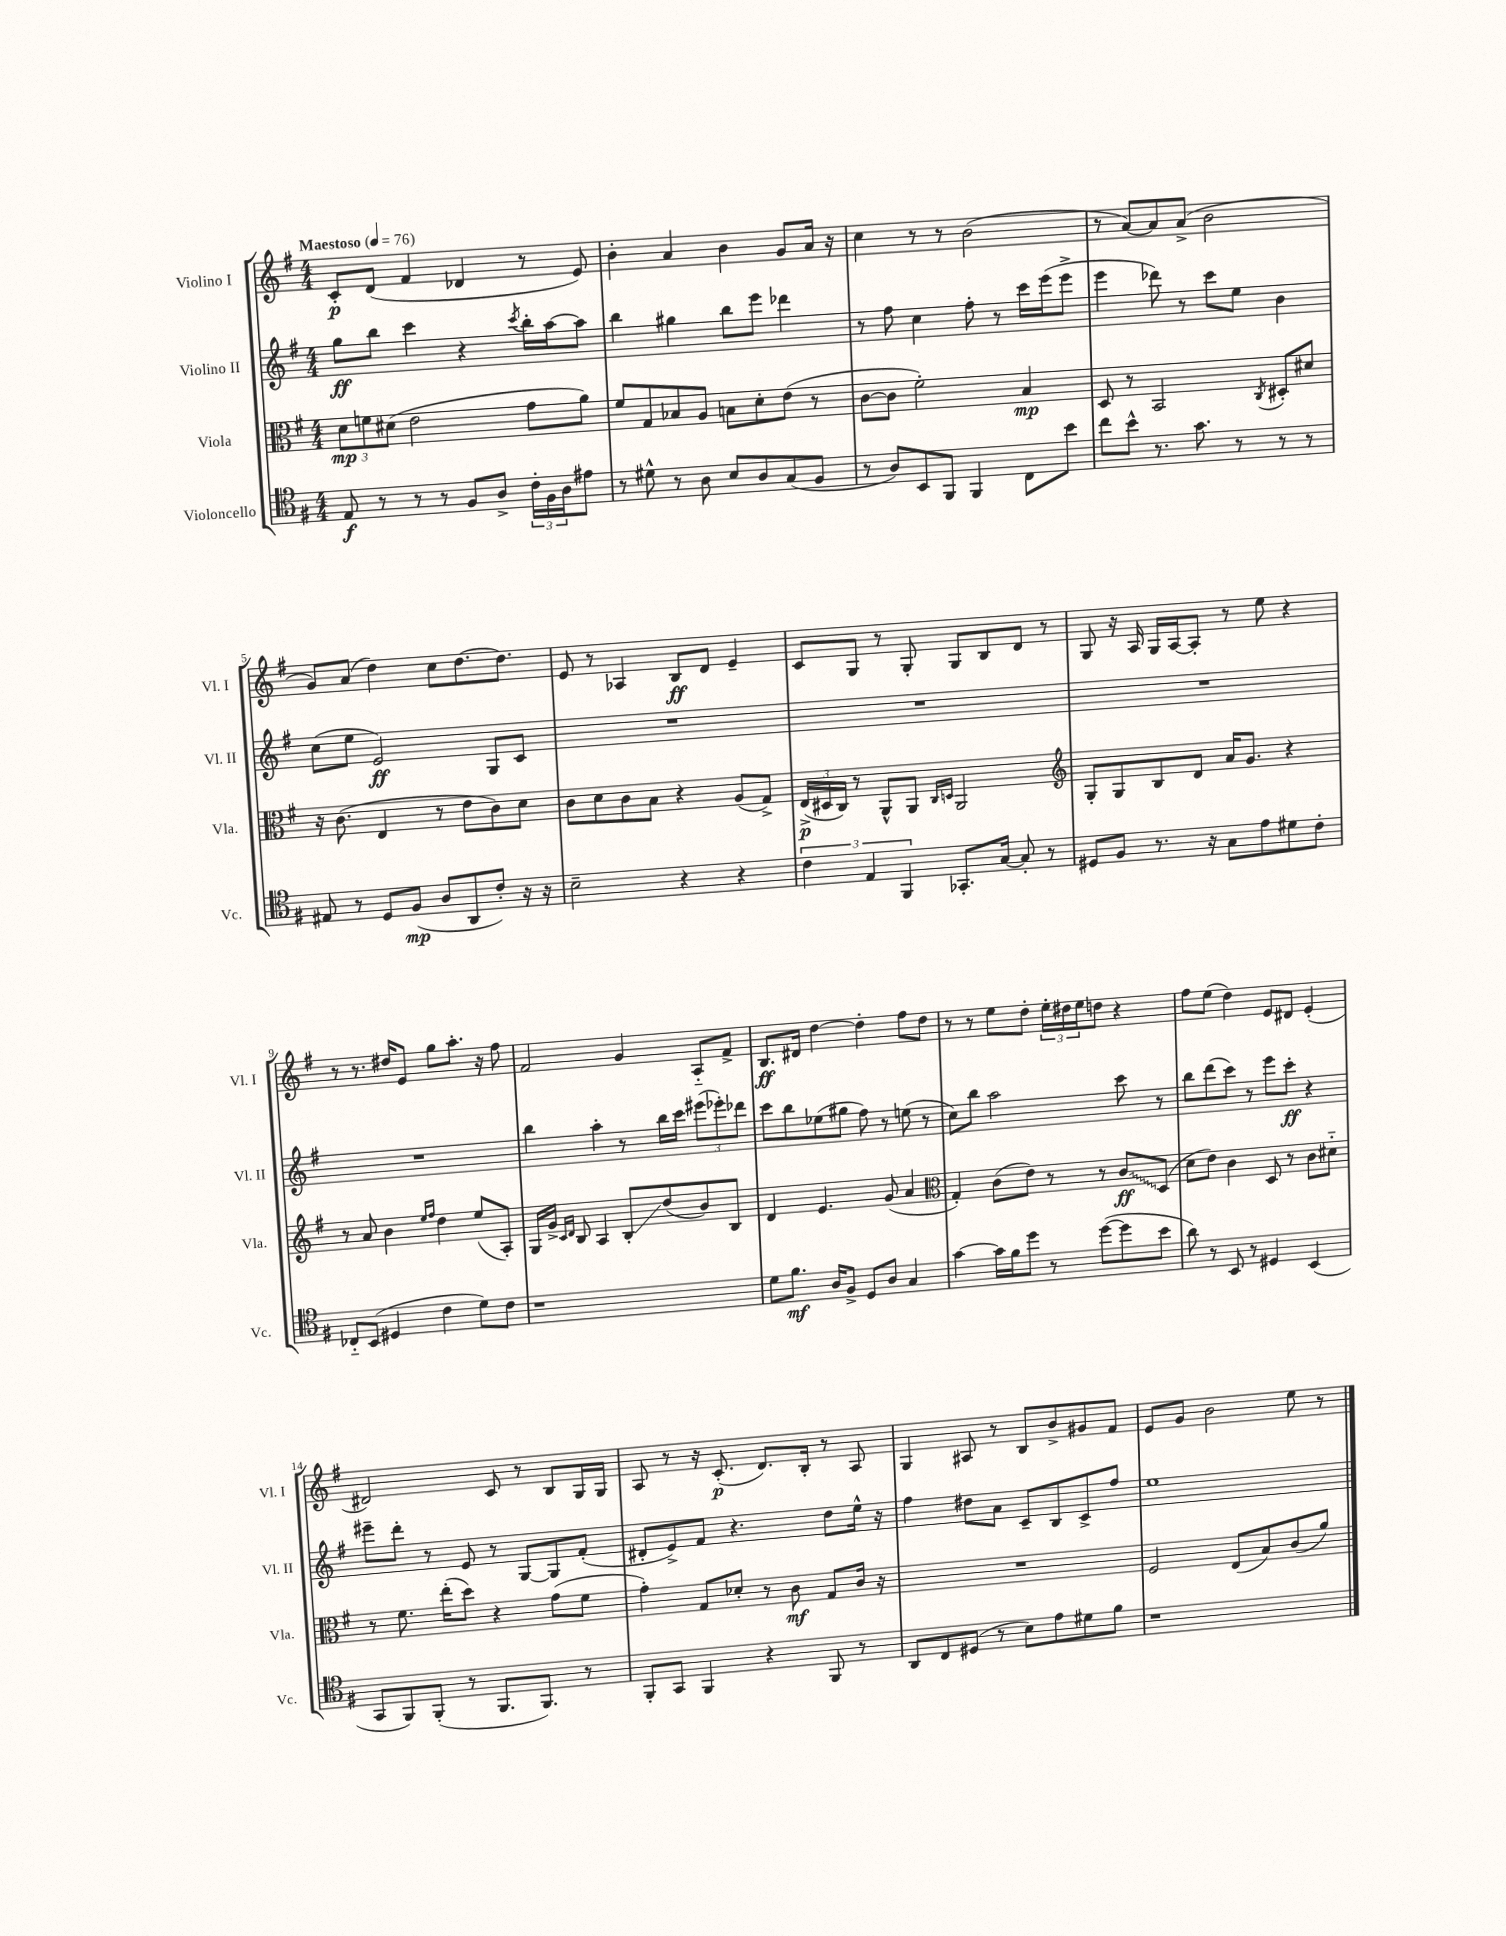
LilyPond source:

<<
\new StaffGroup <<
\new Staff = "s0" \with { instrumentName = "Violino I" shortInstrumentName = "Vl. I" } {
    \clef treble \key g \major \numericTimeSignature \time 4/4 \tempo "Maestoso" 4 = 76
    c'8-.\p d'8( fis'4 des'4 r8 e'8) |
    b'4-. a'4 b'4 g'8 a'16 r16 |
    c''4 r8 r8 b'2( |
    r8 a'8~) a'8 a'8->( b'2 |
    g'8) a'8( d''4) c''8 d''8.~ d''8. |
    e'8 r8 aes4 b8\ff d'8 e'4-- |
    c'8 g8 r8 g8-. g8 b8 d'8 r8 |
    g8 r16 a16 g16 a16~ a8-. r8 e''8 r4 |
    r8 r8. dis''16 e'8 g''8 a''8.-. r16 fis''8 |
    fis'2 g'4 a8-_ fis'8-> |
    b8.\ff dis'16 d''4~ d''4-. fis''8 d''8 |
    r8 r8 e''8 d''8-. \tuplet 3/2 { e''16-. dis''16 e''16 } d''8 r4 |
    fis''8 e''8( d''4) e'8 dis'8 e'4-.( |
    dis'2) c'8 r8 b8 g16 g16 |
    a8 r8 r16 c'8.-.\p( d'8.) b16-. r8 a8 |
    g4 ais8 r8 b8 b'8-> gis'8 fis'8 |
    e'8 g'8 b'2 e''8 r8 \bar "|." |
}
\new Staff = "s1" \with { instrumentName = "Violino II" shortInstrumentName = "Vl. II" } {
    \clef treble \key g \major \numericTimeSignature \time 4/4
    g''8\ff b''8 c'''4 r4 \acciaccatura { c'''8 } b''16-. a''16~ a''8 |
    b''4 gis''4 b''8 e'''8 des'''4 |
    r8 fis''8 c''4 fis''8-. r8 c'''16 e'''16( e'''8-> |
    e'''4 des'''8) r8 c'''8 e''8 b'4 |
    c''8( e''8 e'2\ff) g8 c'8 |
    R1 |
    R1 |
    R1 |
    R1 |
    b''4 a''4-. r8 b''16 c'''16 \tuplet 3/2 { eis'''8( ees'''8-.) des'''8 } |
    c'''8 b''8 ees''8( gis''8 fis''8) r8 e''8( r8 |
    c''8) b''8 a''2 c'''8 r8 |
    b''8 d'''8( c'''8) r8 e'''8 c'''8-.\ff r4 |
    eis'''8-- d'''8-. r8 e'8 r8 g8~ g8 fis'8-.( |
    dis'8-. e'8->) fis'8 r4. d''8 e''16-^ r16 |
    fis''4 dis''8 a'8 c'8-- b8 c'8-> fis''8 |
    e''1 \bar "|." |
}
\new Staff = "s2" \with { instrumentName = "Viola" shortInstrumentName = "Vla." } {
    \clef alto \key g \major \numericTimeSignature \time 4/4
    \tuplet 3/2 { d'8\mp f'8 dis'8( } e'2 g'8 a'8) |
    fis'8 g8 bes8 a8 b8 d'8-. e'8( r8 |
    c'8~ c'8 fis'2-.) b4\mp |
    d8 r8 b,2 \acciaccatura { c8 } dis8-. dis'8 |
    r16 c'8.( e4 r8 e'8 c'8) d'8 |
    c'8 d'8 c'8 b8 r4 a8( g8->) |
    \tuplet 3/2 { e16->\p( dis16 c16) } r8 a,8-^ a,8 \grace { c16 d16 } a,2 |
    \clef treble g8-. g8 b8 d'8 a'16 g'8. r4 |
    r8 a'8 b'4 \grace { e''16 fis''16 } d''4 e''8( a8-.) |
    g16 g'16-> \grace { c'16 d'16 } b8 a4 b8-.\glissando d''8( b'8) b8 |
    d'4 e'4. g'8( a'4 |
    \clef alto g4-.) c'8( e'8) r8 r8 \once \override Glissando.style = #'zigzag c'8\glissando\ff d8( |
    d'8 e'8) c'4 d8 r8 c'8 dis'8-_ |
    r8 fis'8. e''16-.( d''8) r4 g'8( fis'8 |
    g'4-.) g8 des'8-. r8 c'8\mf g8 c'16 r16 |
    R1 |
    fis2 e8( b8) c'8( a'8) \bar "|." |
}
\new Staff = "s3" \with { instrumentName = "Violoncello" shortInstrumentName = "Vc." } {
    \clef tenor \key g \major \numericTimeSignature \time 4/4
    e8\f r8 r8 r8 fis8 a8-> \tuplet 3/2 { c'16-. fis16 a16 } eis'8 |
    r8 dis'8-^ r8 a8 b8 a8 g8( fis8 |
    r8 a8) b,8 fis,8 fis,4 c8 b'8 |
    c''8 b'8-^ r8. g'8. r8 r8 r8 |
    eis8 r8 d8 fis8\mp( a8 a,8 c'8-.) r16 r16 |
    b2-- r4 r4 |
    \tuplet 3/2 { c'4 e4 fis,4 } ges,8.-. g16~ g8-. r8 |
    dis8 fis8 r8. r16 g8 e'8 dis'8 c'8-. |
    ces8-_ b,8( dis4 c'4 d'8) c'8 |
    r1 |
    d'8 fis'8.\mf a16 fis8-> d8 a8 g4 |
    g'4~ g'16 fis'16 d''8 r8 d''8~( d''8 b'8 |
    a'8) r8 b,8 r8 dis4 b,4( |
    g,8 fis,8) fis,8-.( r8 fis,8. fis,8.) r8 |
    fis,8-. g,8 fis,4 r4 fis,8 r8 |
    a,8 c8 dis8( r8 b8) e'8 dis'8 fis'8 |
    r1 \bar "|." |
}
>>
>>
